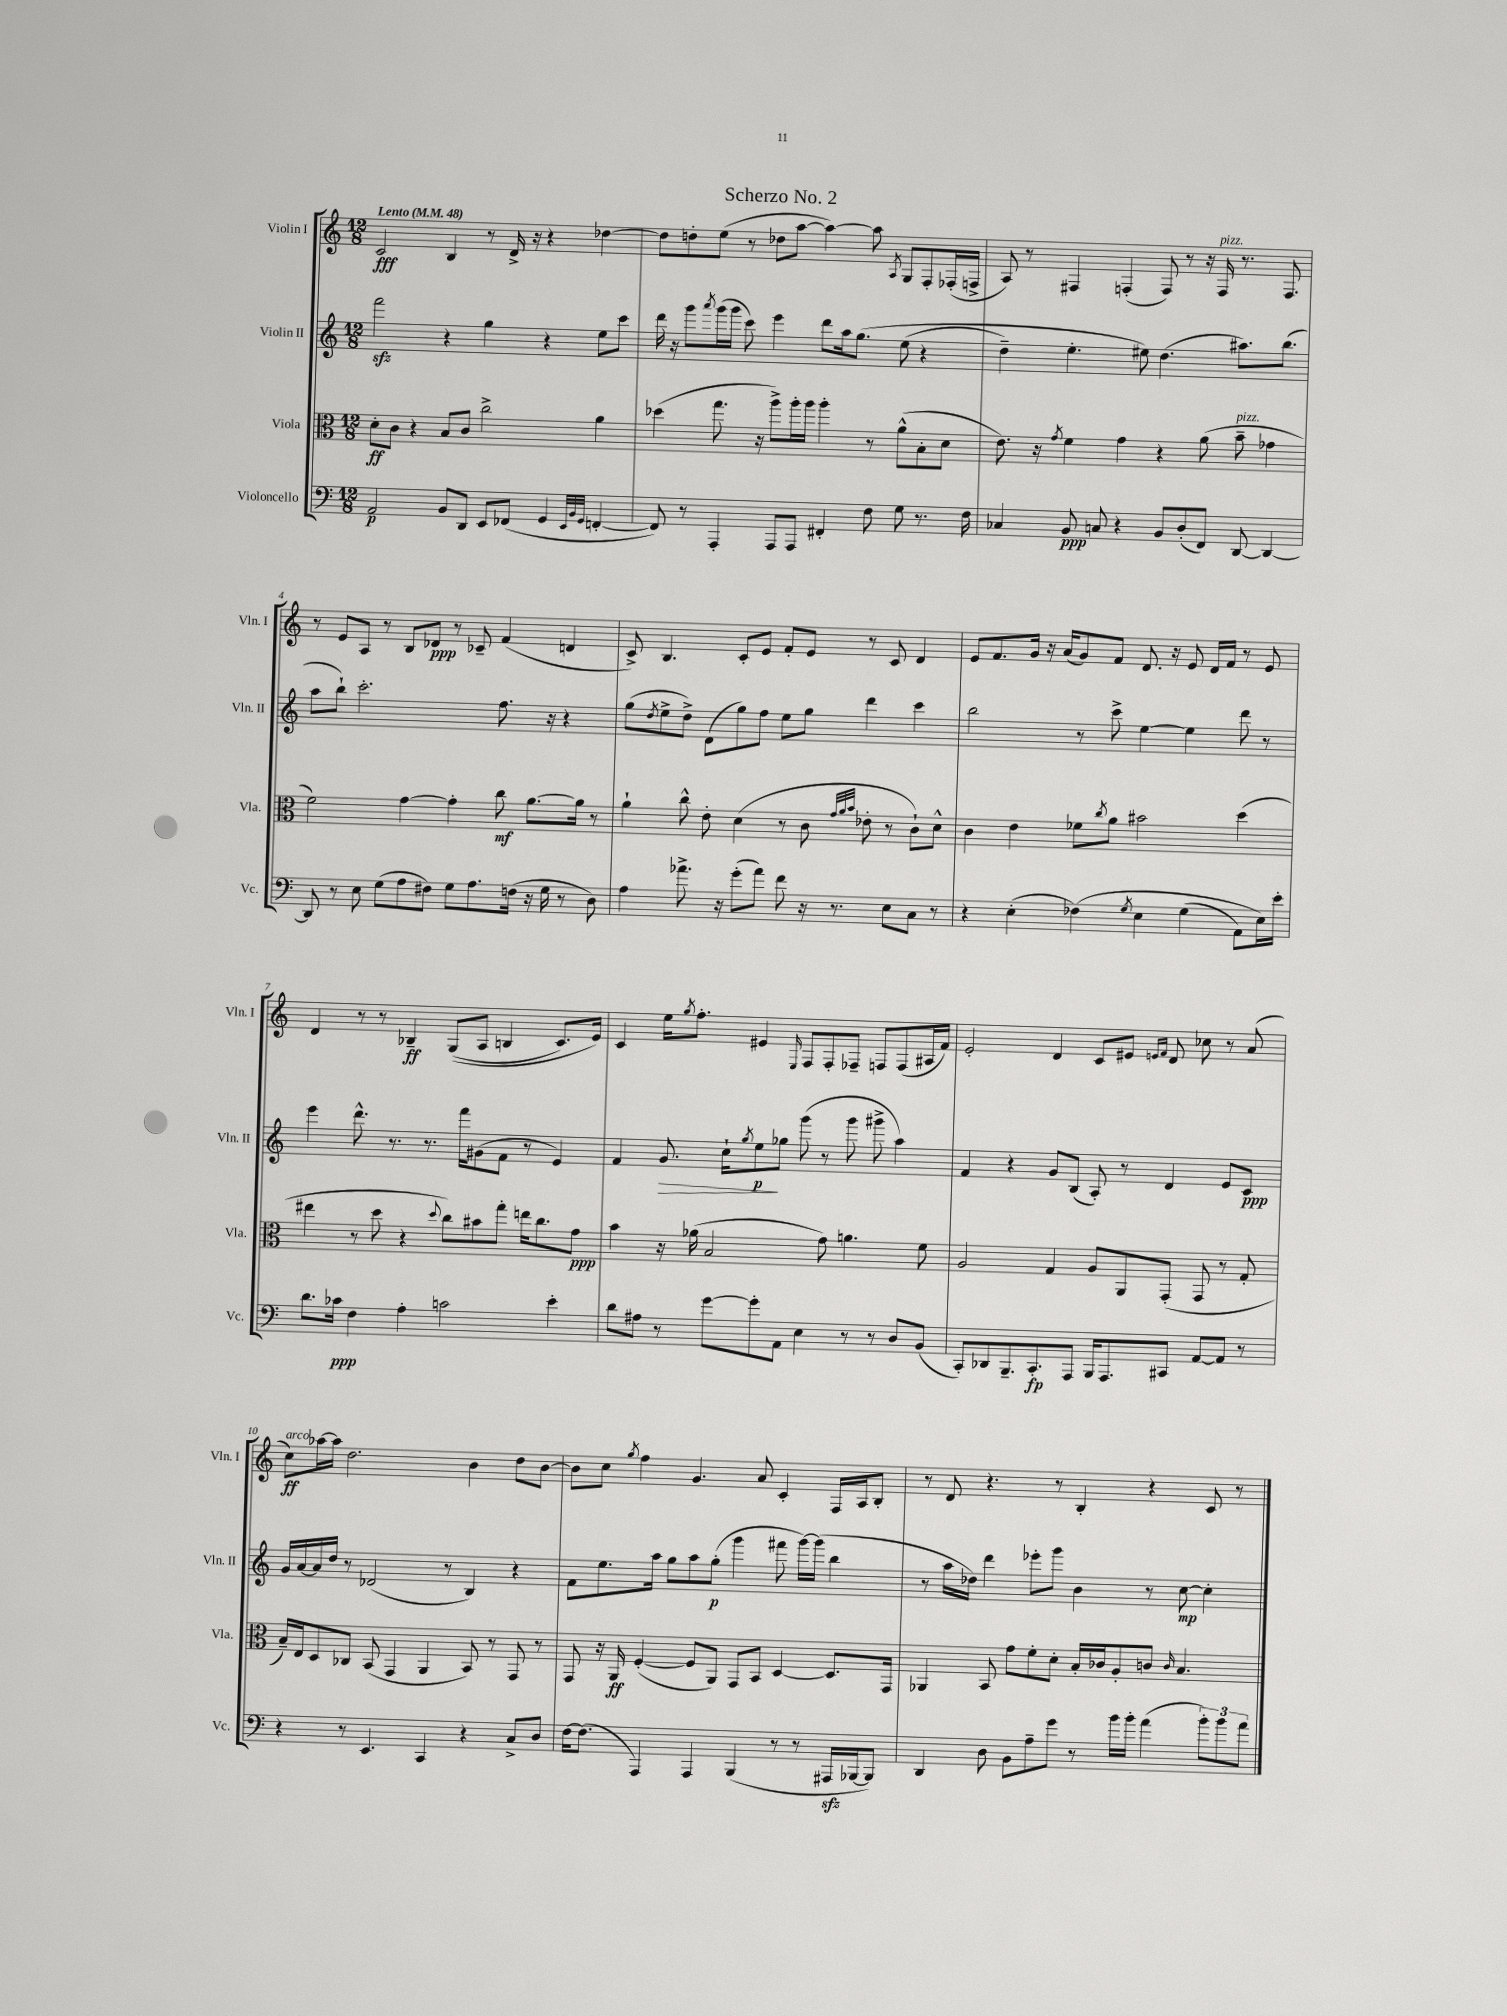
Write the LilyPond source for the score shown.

\header { title = "Scherzo No. 2" }
<<
\new StaffGroup <<
\new Staff = "s0" \with { instrumentName = "Violin I" shortInstrumentName = "Vln. I" } {
    \clef treble \key c \major \numericTimeSignature \time 12/8 \tempo "Lento" 4 = 48
    c'2\fff b4 r8 d'16-> r16 r4 des''4~ |
    des''8 d''8-. e''8( r8 des''8 a''8~ a''4~) a''8 \acciaccatura { a8 } g8 f8-. fes16-.( f16-> |
    a8) r8 fis4 f4-.( f8) r8 r16 f16^\markup { \italic "pizz." } r8. f8. |
    r8 e'8 a8 r8 b8 des'8\ppp r8 ces'8-- f'4( d'4 |
    c'8->) b4. c'8-. e'8 f'8-. e'8 r8 c'8 d'4 |
    e'8 f'8. g'16 r16 a'16( g'8) f'8 d'8. r16 e'8 d'16 f'16 r8 e'8 |
    d'4 r8 r8 bes4--\ff g8(\( a8 b4 c'8.) e'16\) |
    c'4 e''16 \acciaccatura { g''8 } f''8.-. eis'4 \grace { e16 } f8 f8-. fes8-- f8 f8( ais16 f'16) |
    e'2-. d'4 c'8 eis'8 \grace { e'16 f'16 } d'8 ces''8 r8 a'8( |
    c''8\ff^\markup { \italic "arco" }) aes''16~ aes''16 d''2. b'4 d''8 b'8~ |
    b'8 c''8 \acciaccatura { g''8 } f''4 g'4. a'8 c'4-. f16 a16 b8-. |
    r8 d'8 r4. r8 b4-. r4 c'8 r8 \bar "|." |
}
\new Staff = "s1" \with { instrumentName = "Violin II" shortInstrumentName = "Vln. II" } {
    \clef treble \key c \major \numericTimeSignature \time 12/8
    f'''2\sfz r4 g''4 r4 e''8 c'''8 |
    d'''16 r16 g'''8 \acciaccatura { a'''8 } g'''16( g'''16 c'''8) e'''4 d'''8 a''16 g''8.\( e''8( r4 |
    d''4--) e''4.-. eis''8\) d''4.( ais''8.) b''8.( |
    a''8 b''8-!) c'''2.-. f''8. r16 r4 |
    g''8( \acciaccatura { d''8 } e''8-> d''8->) d'8( g''8) f''8 e''8 g''8 d'''4 c'''4 |
    b''2 r8 c'''8-> e''4~ e''4 d'''8 r8 |
    e'''4 d'''8.-^ r8. r8. f'''16 gis'8( f'8 r8 e'4) |
    f'4 g'8.\> c''16-! \acciaccatura { g''8 } e''8\p\! ges''8 g'''8( r8 g'''8 gis'''8-> a''4) |
    f'4 r4 g'8 b8( a8-.) r8 d'4 e'8 c'8\ppp |
    g'16 a'16~ a'16 d''16 r8 des'2( r8 b4) r4 |
    f'8 e''8. a''16 g''8 a''8 g''8-.\p( g'''4 fis'''8 g'''16~) g'''16( b''4 |
    r8 a''16 des''16) d'''4 ees'''8-. g'''8 b'4 r8 c''8~\mp c''4-. \bar "|." |
}
\new Staff = "s2" \with { instrumentName = "Viola" shortInstrumentName = "Vla." } {
    \clef alto \key c \major \numericTimeSignature \time 12/8
    d'8-.\ff c'8 r4 b8 c'8 c''2-> a'4 |
    des''4( g''8. r16 a''8->) a''16-. a''16 a''4-. r8 a'8-^( b8-. d'8 |
    e'8.) r16 \acciaccatura { g'8 } f'4 g'4 r4 a'8( b'8--^\markup { \italic "pizz." } ges'4 |
    f'2) g'4~ g'4-. c''8\mf a'8.~ a'16 r8 |
    a'4-! c''8-^ e'8-. d'4( r8 c'8 \grace { g'32 a'32 b'32 } ees'8-. r8 c'8-!) d'8-^ |
    c'4 e'4 fes'8 \acciaccatura { c''8 } a'8 bis'2 d''4( |
    eis''4 r8 d''8 r4 \appoggiatura { d''8 } c''8) bis'8 g''8-. e''16 c''8. g'8\ppp |
    b'4 r16 aes'16( b2 g'8) a'4. f'8 |
    a2 g4 a8 a,8 g,8-.( g,8 r8 g8-. |
    b16--) e16 d8 ces8 b,8( g,4 a,4 b,8) r8 g,8 r8 |
    g,8 r16 a,16\ff f4~-.( f8 a,8) g,8 b,8 d4~ d8. g,16 |
    aes,4 b,8 g'8 f'8-. d'8-. b16-. ces'16 a8-. c'8 \grace { c'16 } b4. \bar "|." |
}
\new Staff = "s3" \with { instrumentName = "Violoncello" shortInstrumentName = "Vc." } {
    \clef bass \key c \major \numericTimeSignature \time 12/8
    a,2\p b,8 d,8 e,8 fes,8( g,4 \grace { e,32 b,32 g,32 } f,4~-. |
    f,8) r8 a,,4-. a,,8 a,,8 fis,4-. f8 g8 r8. f16 |
    ces4 b,8\ppp c8 r4 b,8 d8-.( f,8) d,8~ d,4~ |
    d,8 r8 e8 g8( a8 fis8) g8 a8. f16( r16 g16 r8 d8) |
    a4 aes'8.-> r16 g'8-.( aes'8) f'8 r16 r8. e8 c8 r8 |
    r4 e4-.( fes4)\( \acciaccatura { g8 } e4 g4( a,8) e16\) e'16-. |
    d'8. ces'16\ppp f4 a4-. c'2 e'4-. |
    d'8 ais8 r8 g'8~ g'8-. a,8 e4 r8 r8 d8 b,8( |
    c,8-.) des,8 b,,8.-- c,8.-.\fp a,,8 b,,16 a,,8. cis,8 a,8~ a,8 r8 |
    r4 r8 e,4. c,4 r4 c8-> d8 |
    f16~ f8.( a,,4) a,,4 b,,4( r8 r8 ais,,16\sfz bes,,16~ bes,,8) |
    d,4 d8 b,8 a8-- g'8 r8 b'16 b'16-. a'4( \tuplet 3/2 { b'8-.) b'8 a'8 } \bar "|." |
}
>>
>>
